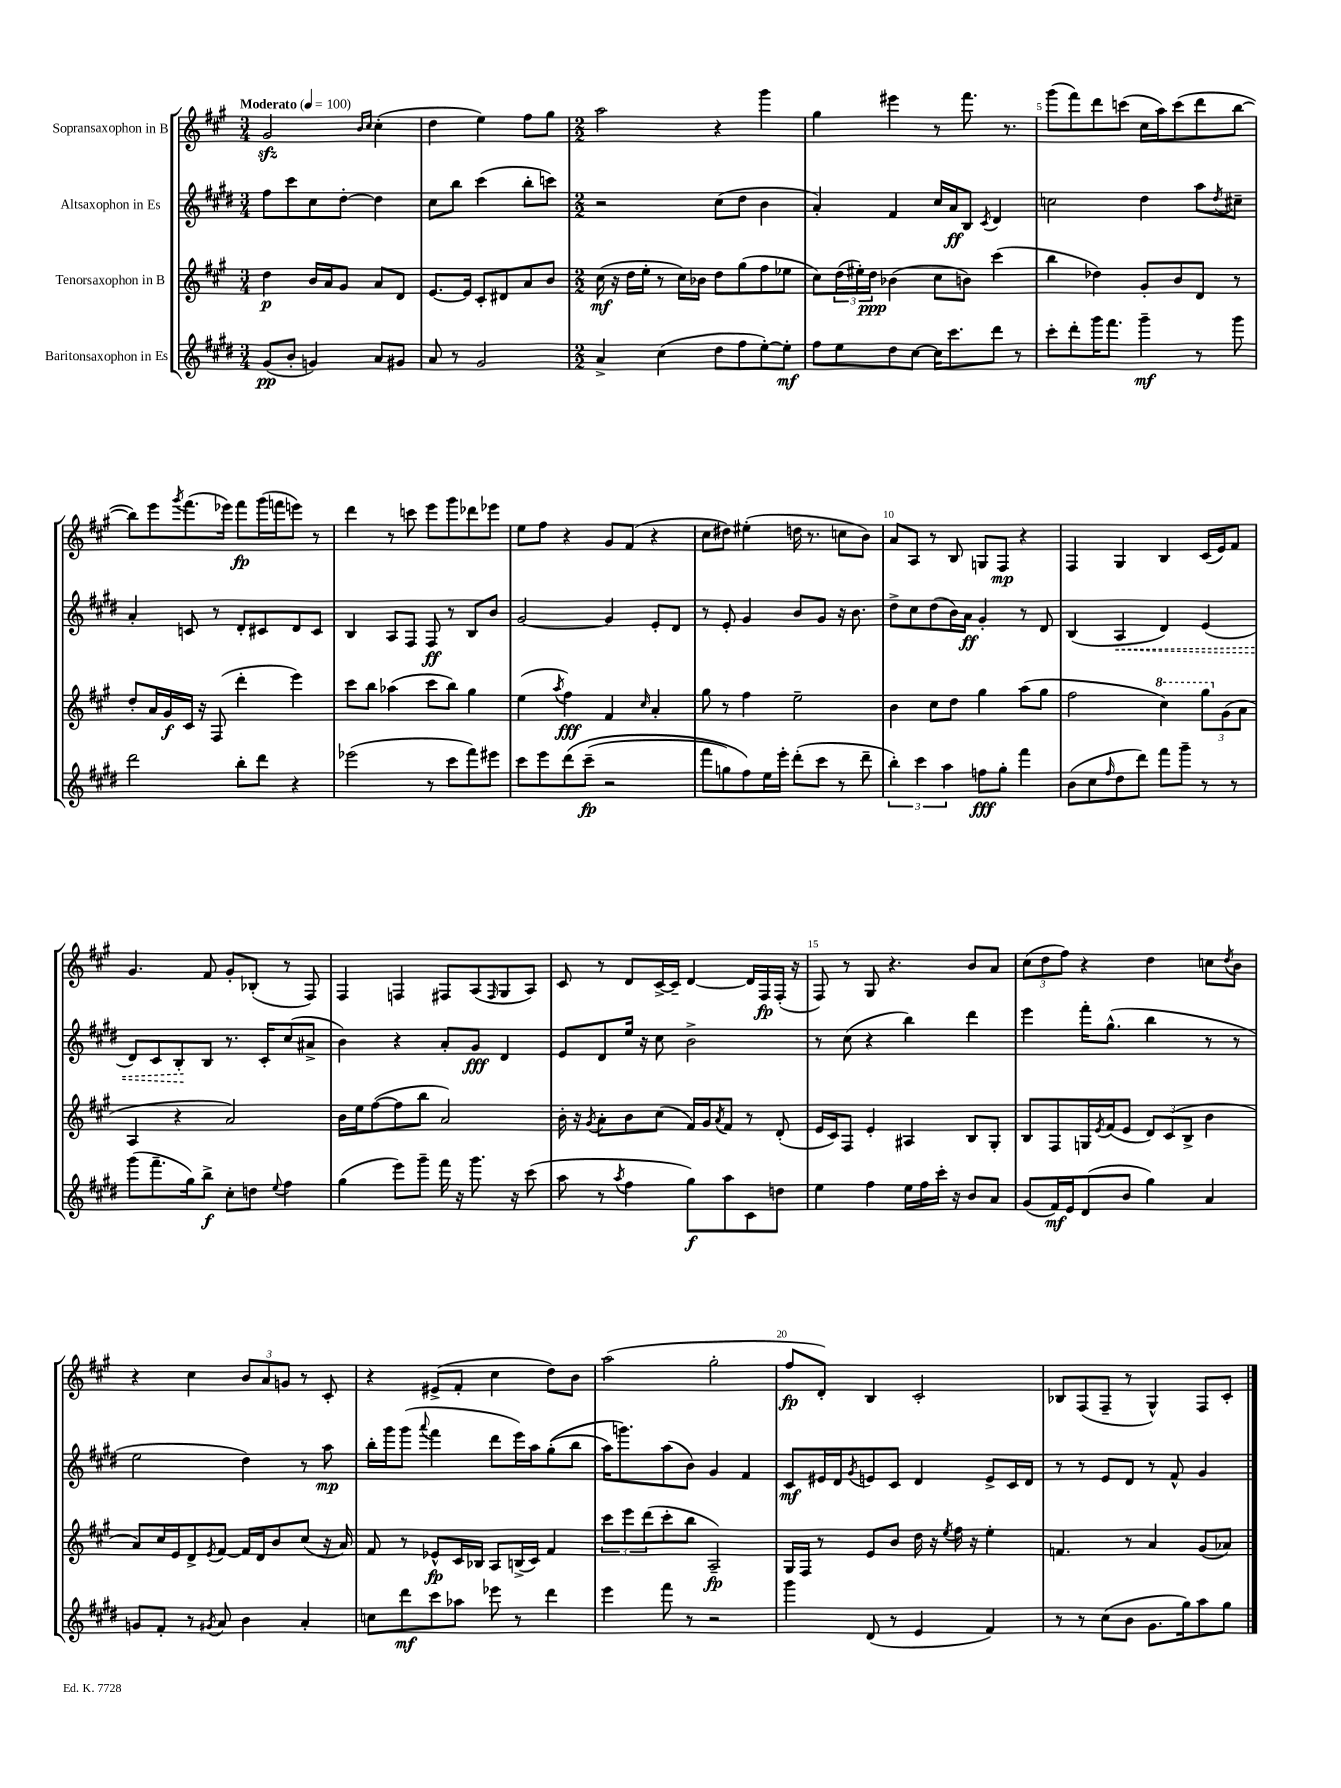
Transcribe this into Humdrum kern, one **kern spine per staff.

**kern	**dynam	**kern	**dynam	**kern	**dynam	**kern	**dynam
*part4	*part4	*part3	*part3	*part2	*part2	*part1	*part1
*staff4	*staff4	*staff3	*staff3	*staff2	*staff2	*staff1	*staff1
*I"Baritonsaxophon in Es	*	*I"Tenorsaxophon in B	*	*I"Altsaxophon in Es	*	*I"Sopransaxophon in B	*
*clefG2	*	*clefG2	*	*clefG2	*	*clefG2	*
*k[f#c#g#d#]	*	*k[f#c#g#]	*	*k[f#c#g#d#]	*	*k[f#c#g#]	*
*M3/4	*	*M3/4	*	*M3/4	*	*M3/4	*
*MM100	*	*MM100	*	*MM100	*	*MM100	*
=1	=1	=1	=1	=1	=1	=1	=1
!	!	!	!	!	!	!LO:TX:a:B:t=Moderato	!
(8g#/L	pp	4dd\	p	8ff#\L	.	2g#zz/	.
8b'/J	.	.	.	8ccc#\	.	.	.
4gn/)	.	16b/LL	.	8cc#\	.	.	.
.	.	16a/J	.	.	.	.	.
.	.	8g#/J	.	[8dd#'\J	.	.	.
.	.	.	.	.	.	16qqb/LL	.
.	.	.	.	.	.	16qqcc#/JJ	.
8a/L	.	8a/L	.	4dd#\]	.	(4cc#'\	.
8g#X/J	.	8d/J	.	.	.	.	.
=2	=2	=2	=2	=2	=2	=2	=2
8a/	.	[8.e/L	.	8cc#\L	.	4dd\	.
8r	.	.	.	8bb\J	.	.	.
.	.	16e/Jk]	.	.	.	.	.
2g#/	.	8c#'/L	.	(4ccc#\	.	4ee\)	.
.	.	8d#X/	.	.	.	.	.
.	.	8a/	.	8bb'\L	.	8ff#\L	.
.	.	8b/J	.	8cccn\J)	.	8gg#\J	.
=3	=3	=3	=3	=3	=3	=3	=3
*M2/2	*	*M2/2	*	*M2/2	*	*M2/2	*
4a^/	.	(16cc#\	mf	2r	.	2aa\	.
.	.	16r	.	.	.	.	.
.	.	16dd\LL	.	.	.	.	.
.	.	16ee'\JJ	.	.	.	.	.
(4cc#\	.	8r	.	.	.	.	.
.	.	16cc#\LL)	.	.	.	.	.
.	.	16b-X\JJ	.	.	.	.	.
8dd#\L	.	8dd\L	.	(8cc#\L	.	4r	.
8ff#\	.	(8gg#\	.	8dd#\J	.	.	.
[8ee'\)	.	8ff#\	.	4b\	.	4ggg#\	.
8ee'\J]	mf	8ee-X\J	.	.	.	.	.
=4	=4	=4	=4	=4	=4	=4	=4
8ff#\L	.	8cc#\L)	.	4a'/)	.	4gg#\	.
8ee\	.	(24dd\L	.	.	.	.	.
.	.	24ee#X'\)	.	.	.	.	.
.	.	24dd\JJ	ppp	.	.	.	.
8dd#\	.	(4b-X\	.	4f#/	.	4eee#X\	.
[8cc#\J	.	.	.	.	.	.	.
16cc#\KL]	.	8cc#\L	.	16cc#/LL	.	8r	.
8.ccc#\	.	.	.	16a/J	ff	.	.
.	.	8bn\J)	.	8B/J	.	8.fff#\	.
.	.	.	.	8qc#/	.	.	.
8ddd#\J	.	(4ccc#\	.	4d#/	.	.	.
.	.	.	.	.	.	8.r	.
8r	.	.	.	.	.	.	.
=5	=5	=5	=5	=5	=5	=5	=5
8ccc#'\L	.	4bb\	.	2ccn\	.	(8ggg#\L	.
8ddd#'\	.	.	.	.	.	8fff#\)	.
16ggg#\K	.	4dd-X\)	.	.	.	8ddd\	.
8.fff#\J	.	.	.	.	.	.	.
.	.	.	.	.	.	(8cccn\J	.
4ggg#~\	mf	8g#'/L	.	4dd#\	.	16cc#\LL	.
.	.	.	.	.	.	16aa\J)	.
.	.	8b/	.	.	.	(8ccc\	.
8r	.	8d/J	.	8aa\L	.	8ddd\	.
.	.	.	.	8qdd#/	.	.	.
8ggg#\	.	8r	.	8cc#X~\J	.	[8bb\J	.
!!LO:LB:g=z
=6	=6	=6	=6	=6	=6	=6	=6
2ddd#\	.	8dd'/L	.	4a'/	.	8bb\L])	.
.	.	16a/L	.	.	.	8eee\	.
.	.	16g#/	f	.	.	.	.
.	.	.	.	.	.	8qggg#/	.
.	.	16c#/JJ	.	8cn/	.	(8.fff#\	.
.	.	16r	.	.	.	.	.
.	.	(8F#/	.	8r	.	.	.
.	.	.	.	.	.	16eee-X\Jk)	.
8bb'\L	.	4ddd'\	.	8d#'/L	.	8fff#\L	fp
8ddd#\J	.	.	.	8c#X/	.	(16ggg#\L	.
.	.	.	.	.	.	16fffn\J	.
4r	.	4eee\)	.	8d#/	.	8eeen\J)	.
.	.	.	.	8c#/J	.	8r	.
=7	=7	=7	=7	=7	=7	=7	=7
(2eee-X\	.	8ccc#\L	.	4B/	.	4ddd\	.
.	.	8bb\J	.	.	.	.	.
.	.	(4aa-X\	.	8A/L	.	8r	.
.	.	.	.	8F#/J	.	8cccn\	.
8r	.	8ccc#\L	.	8F#/	ff	8eee\L	.
8ccc#\L	.	8bb\J)	.	8r	.	8ggg#\	.
8fff#\)	.	4gg#\	.	8B/L	.	8ddd-X\	.
8eee#X\J	.	.	.	8b/J	.	8eee-X\J	.
=8	=8	=8	=8	=8	=8	=8	=8
8ccc#\L	.	(4ee\	.	[2g#/	.	8ee\L	.
8eee\	.	.	.	.	.	8ff#\J	.
.	.	8qaa/	.	.	.	.	.
(8ddd#\	.	4ff#\)	fff	.	.	4r	.
(8ccc#~\J	fp	.	.	.	.	.	.
2r	.	4f#/	.	4g#/]	.	8g#/L	.
.	.	.	.	.	.	(8f#/J	.
.	.	16qqcc#/	.	.	.	.	.
.	.	4a'/	.	8e'/L	.	4r	.
.	.	.	.	8d#/J	.	.	.
=9	=9	=9	=9	=9	=9	=9	=9
8fff#\L	.	8gg#\	.	8r	.	8cc#\L	.
8ggn\)	.	8r	.	8e'/	.	8dd#X\J)	.
8ff#\)	.	4ff#\	.	4g#/	.	(4ee#X'\	.
16ee\L	.	.	.	.	.	.	.
16eee'\JJ	.	.	.	.	.	.	.
(8ddd#'\L	.	2ee~\	.	8b/L	.	16ddn\	.
.	.	.	.	.	.	8.r	.
8ccc#\J	.	.	.	8g#/J	.	.	.
8r	.	.	.	16r	.	8ccn\L	.
.	.	.	.	8.b\	.	.	.
8ddd#~\	.	.	.	.	.	8b\J)	.
=10	=10	=10	=10	=10	=10	=10	=10
6bb'\)	.	4b\	.	8dd#^\L	.	8a/L	.
.	.	.	.	8cc#\	.	8A/J	.
6ccc#\	.	.	.	.	.	.	.
.	.	8cc#\L	.	(8dd#\	.	8r	.
6aa\	.	.	.	.	.	.	.
.	.	8dd\J	.	16b\L)	.	8B/	.
.	.	.	.	16a\JJ	ff	.	.
8ffn\L	fff	4gg#\	.	4g#'/	.	8Gn/L	.
8gg#'\J	.	.	.	.	.	8F#/J	mp
4fff#\	.	(8aa\L	.	8r	.	4r	.
.	.	8gg#\J	.	8d#/	.	.	.
=11	=11	=11	=11	=11	=11	=11	=11
(8b\L	.	2ff#\	.	(4B/	.	4F#/	.
8cc#\	.	.	.	.	.	.	.
16qqff#/	.	.	.	.	.	.	.
!	!	!	!	!	!LO:HP:b	!	!
8dd#\	.	.	.	4A/	<	4G#/	.
8ddd#\J)	.	.	.	.	.	.	.
*	*	*8va	*	*	*	*	*
8fff#\L	.	4ccc#\)	.	4d#/)	.	4B/	.
8ggg#~\J	.	.	.	.	.	.	.
8r	.	12ggg#\L	.	(4e/	.	(16c#/LL	.
.	.	.	.	.	.	16e/J)	.
*	*	*X8va	*	*	*	*	*
.	.	(12g#\	.	.	.	.	.
8r	.	.	.	.	.	8f#/J	.
.	.	12a\J	.	.	.	.	.
!!LO:LB:g=z
=12	=12	=12	=12	=12	=12	=12	=12
(8ggg#\L	.	4A/	.	8d#/L)	.	4.g#/	.
8.fff#~\	.	.	.	8c#/	.	.	.
.	.	4r	.	8B'/	.	.	.
16gg#\k)	.	.	.	.	.	.	.
8bb^\J	f	.	.	8B/J	[	8f#/	.
8cc#'\L	.	2a/)	.	8.r	.	8g#'/L	.
8ddn\J	.	.	.	.	.	(8B-X'/J	.
.	.	.	.	16c#'/KL	.	.	.
8qqee/	.	.	.	.	.	.	.
4ff#\	.	.	.	(8cc#/	.	8r	.
.	.	.	.	8a#X^/J	.	8F#/)	.
=13	=13	=13	=13	=13	=13	=13	=13
(4gg#\	.	16b\LL	.	4b\)	.	4F#/	.
.	.	16ee\J	.	.	.	.	.
.	.	([8ff#\	.	.	.	.	.
8eee\L)	.	8ff#\]	.	4r	.	4Fn/	.
8ggg#~\J	.	8bb\J	.	.	.	.	.
16fff#\	.	2a/)	.	8a'/L	.	8F#X/L	.
16r	.	.	.	.	.	.	.
8.ggg#\	.	.	.	8g#/J	fff	(8A/	.
.	.	.	.	.	.	16qqF#/	.
.	.	.	.	4d#/	.	8G#/	.
16r	.	.	.	.	.	.	.
(8ccc#\	.	.	.	.	.	8A/J)	.
=14	=14	=14	=14	=14	=14	=14	=14
8aa\	.	16b'\	.	8e/L	.	8c#/	.
.	.	16r	.	.	.	.	.
.	.	8qg#/	.	.	.	.	.
8r	.	8a'\L	.	8d#/	.	8r	.
8qaa/	.	.	.	.	.	.	.
4ff#\	.	8b\	.	16ee/Jk	.	8d/L	.
.	.	.	.	16r	.	.	.
.	.	(8cc#\J	.	8cc#\	.	[16c#^/L	.
.	.	.	.	.	.	16c#~/JJ]	.
8gg#\L)	f	16f#/LL)	.	2b^\	.	[4d/	.
.	.	16g#/J	.	.	.	.	.
.	.	8qa/	.	.	.	.	.
8aa\	.	8f#/J	.	.	.	.	.
8c#\	.	8r	.	.	.	16d/LL]	.
.	.	.	.	.	.	16F#/	fp
8ddn\J	.	(8d'/	.	.	.	(16F#'/JJ	.
.	.	.	.	.	.	16r	.
=15	=15	=15	=15	=15	=15	=15	=15
4ee\	.	16e/LL	.	8r	.	8F#/)	.
.	.	16c#/J)	.	.	.	.	.
.	.	8F#/J	.	(8cc#\	.	8r	.
4ff#\	.	4e'/	.	4r	.	8G#/	.
.	.	.	.	.	.	4.r	.
16ee\LL	.	4A#X/	.	4bb\)	.	.	.
16ff#\	.	.	.	.	.	.	.
16ccc#'\JJ	.	.	.	.	.	.	.
16r	.	.	.	.	.	.	.
8b/L	.	8B/L	.	4ddd#\	.	8b/L	.
8a/J	.	8G#'/J	.	.	.	8a/J	.
=16	=16	=16	=16	=16	=16	=16	=16
(8g#/L	.	8B/L	.	4eee\	.	(12cc#\L	.
.	.	.	.	.	.	12dd\	.
16f#/L)	mf	8F#/	.	.	.	.	.
.	.	.	.	.	.	12ff#\J)	.
16e/J	.	.	.	.	.	.	.
(8d#/	.	16Gn/L	.	16fff#'\KL	.	4r	.
.	.	8qe/	.	.	.	.	.
.	.	(16f#/J	.	(8.gg#^^\J	.	.	.
8b/J	.	8e/J	.	.	.	.	.
4gg#\)	.	12d/L)	.	4bb\	.	4dd\	.
.	.	(12c#/	.	.	.	.	.
.	.	12B^/J	.	.	.	.	.
4a/	.	4b\	.	8r	.	8ccn\L	.
.	.	.	.	.	.	8qdd/	.
.	.	.	.	8r	.	8b\J	.
!!LO:LB:g=z
=17	=17	=17	=17	=17	=17	=17	=17
8gn/L	.	8a/L)	.	2ee\	.	4r	.
8f#'/J	.	16cc#/L	.	.	.	.	.
.	.	16e/J	.	.	.	.	.
8r	.	8d^/	.	.	.	4cc#\	.
8qg#X/	.	8qe/	.	.	.	.	.
8a/	.	[8f#/J	.	.	.	.	.
4b\	.	16f#/LL]	.	4dd#\)	.	12b/L	.
.	.	16d/J	.	.	.	.	.
.	.	.	.	.	.	12a/	.
.	.	8b/	.	.	.	.	.
.	.	.	.	.	.	12gn/J	.
4a'/	.	(8cc#/J	.	8r	.	8r	.
.	.	16r	.	8aa\	mp	8c#'/	.
.	.	16a/)	.	.	.	.	.
=18	=18	=18	=18	=18	=18	=18	=18
8ccn\L	.	8f#/	.	16bb'\LL	.	4r	.
.	.	.	.	16ggg#\J	.	.	.
8ddd#\	mf	8r	.	(8ggg#\J	.	.	.
.	.	.	.	8qqaaa/	.	.	.
8ccc#\	.	8e-X^^/L	fp	4fff#\	.	(8e#X^/L	.
8aa-X\J	.	16c#/L	.	.	.	8f#'/J	.
.	.	16B-X/JJ	.	.	.	.	.
8eee-X\	.	8A/L	.	8ddd#\L	.	4cc#\	.
8r	.	(16Bn^/L	.	16eee\L)	.	.	.
.	.	16c#/JJ)	.	16aa\J	.	.	.
4ddd#\	.	4f#/	.	((8gg#'\	.	8dd\L)	.
.	.	.	.	8bb\J	.	8b\J	.
=19	=19	=19	=19	=19	=19	=19	=19
4eee\	.	12ccc#\L	.	16aa\KL)	.	(2aa\	.
.	.	.	.	8.gggn\)	.	.	.
.	.	12eee\	.	.	.	.	.
.	.	(12ddd\	.	.	.	.	.
8fff#\	.	8ccc#'\	.	(8aa\	.	.	.
8r	.	8bb\J	.	8b\J)	.	.	.
2r	.	2A~/)	fp	4g#/	.	2gg#'\	.
.	.	.	.	4f#/	.	.	.
=20	=20	=20	=20	=20	=20	=20	=20
4ggg#\	.	16G#/LL	.	8c#/L	mf	8ff#/L	fp
.	.	16F#/JJ	.	.	.	.	.
.	.	8r	.	16e#X/L	.	8d'/J)	.
.	.	.	.	16d#/J	.	.	.
.	.	.	.	8qg#/	.	.	.
(8d#/	.	8e/L	.	8en/	.	4B/	.
8r	.	8b/J	.	8c#/J	.	.	.
4e/	.	16dd\	.	4d#/	.	2c#'/	.
.	.	16r	.	.	.	.	.
.	.	8qee/	.	.	.	.	.
.	.	16ff#\	.	.	.	.	.
.	.	16r	.	.	.	.	.
4f#/)	.	4ee'\	.	8e^/L	.	.	.
.	.	.	.	16c#/L	.	.	.
.	.	.	.	16d#/JJ	.	.	.
=21	=21	=21	=21	=21	=21	=21	=21
8r	.	4.fn/	.	8r	.	8B-X/L	.
8r	.	.	.	8r	.	(8F#/	.
(8cc#\L	.	.	.	8e/L	.	8F#~/J	.
8b\J	.	8r	.	8d#/J	.	8r	.
8.g#\L	.	4a/	.	8r	.	4G#^^/)	.
.	.	.	.	8f#^^/	.	.	.
16gg#\k)	.	.	.	.	.	.	.
8aa\	.	(8g#/L	.	4g#/	.	8F#/L	.
8gg#\J	.	8a-X/J)	.	.	.	8c#'/J	.
==	==	==	==	==	==	==	==
*-	*-	*-	*-	*-	*-	*-	*-
